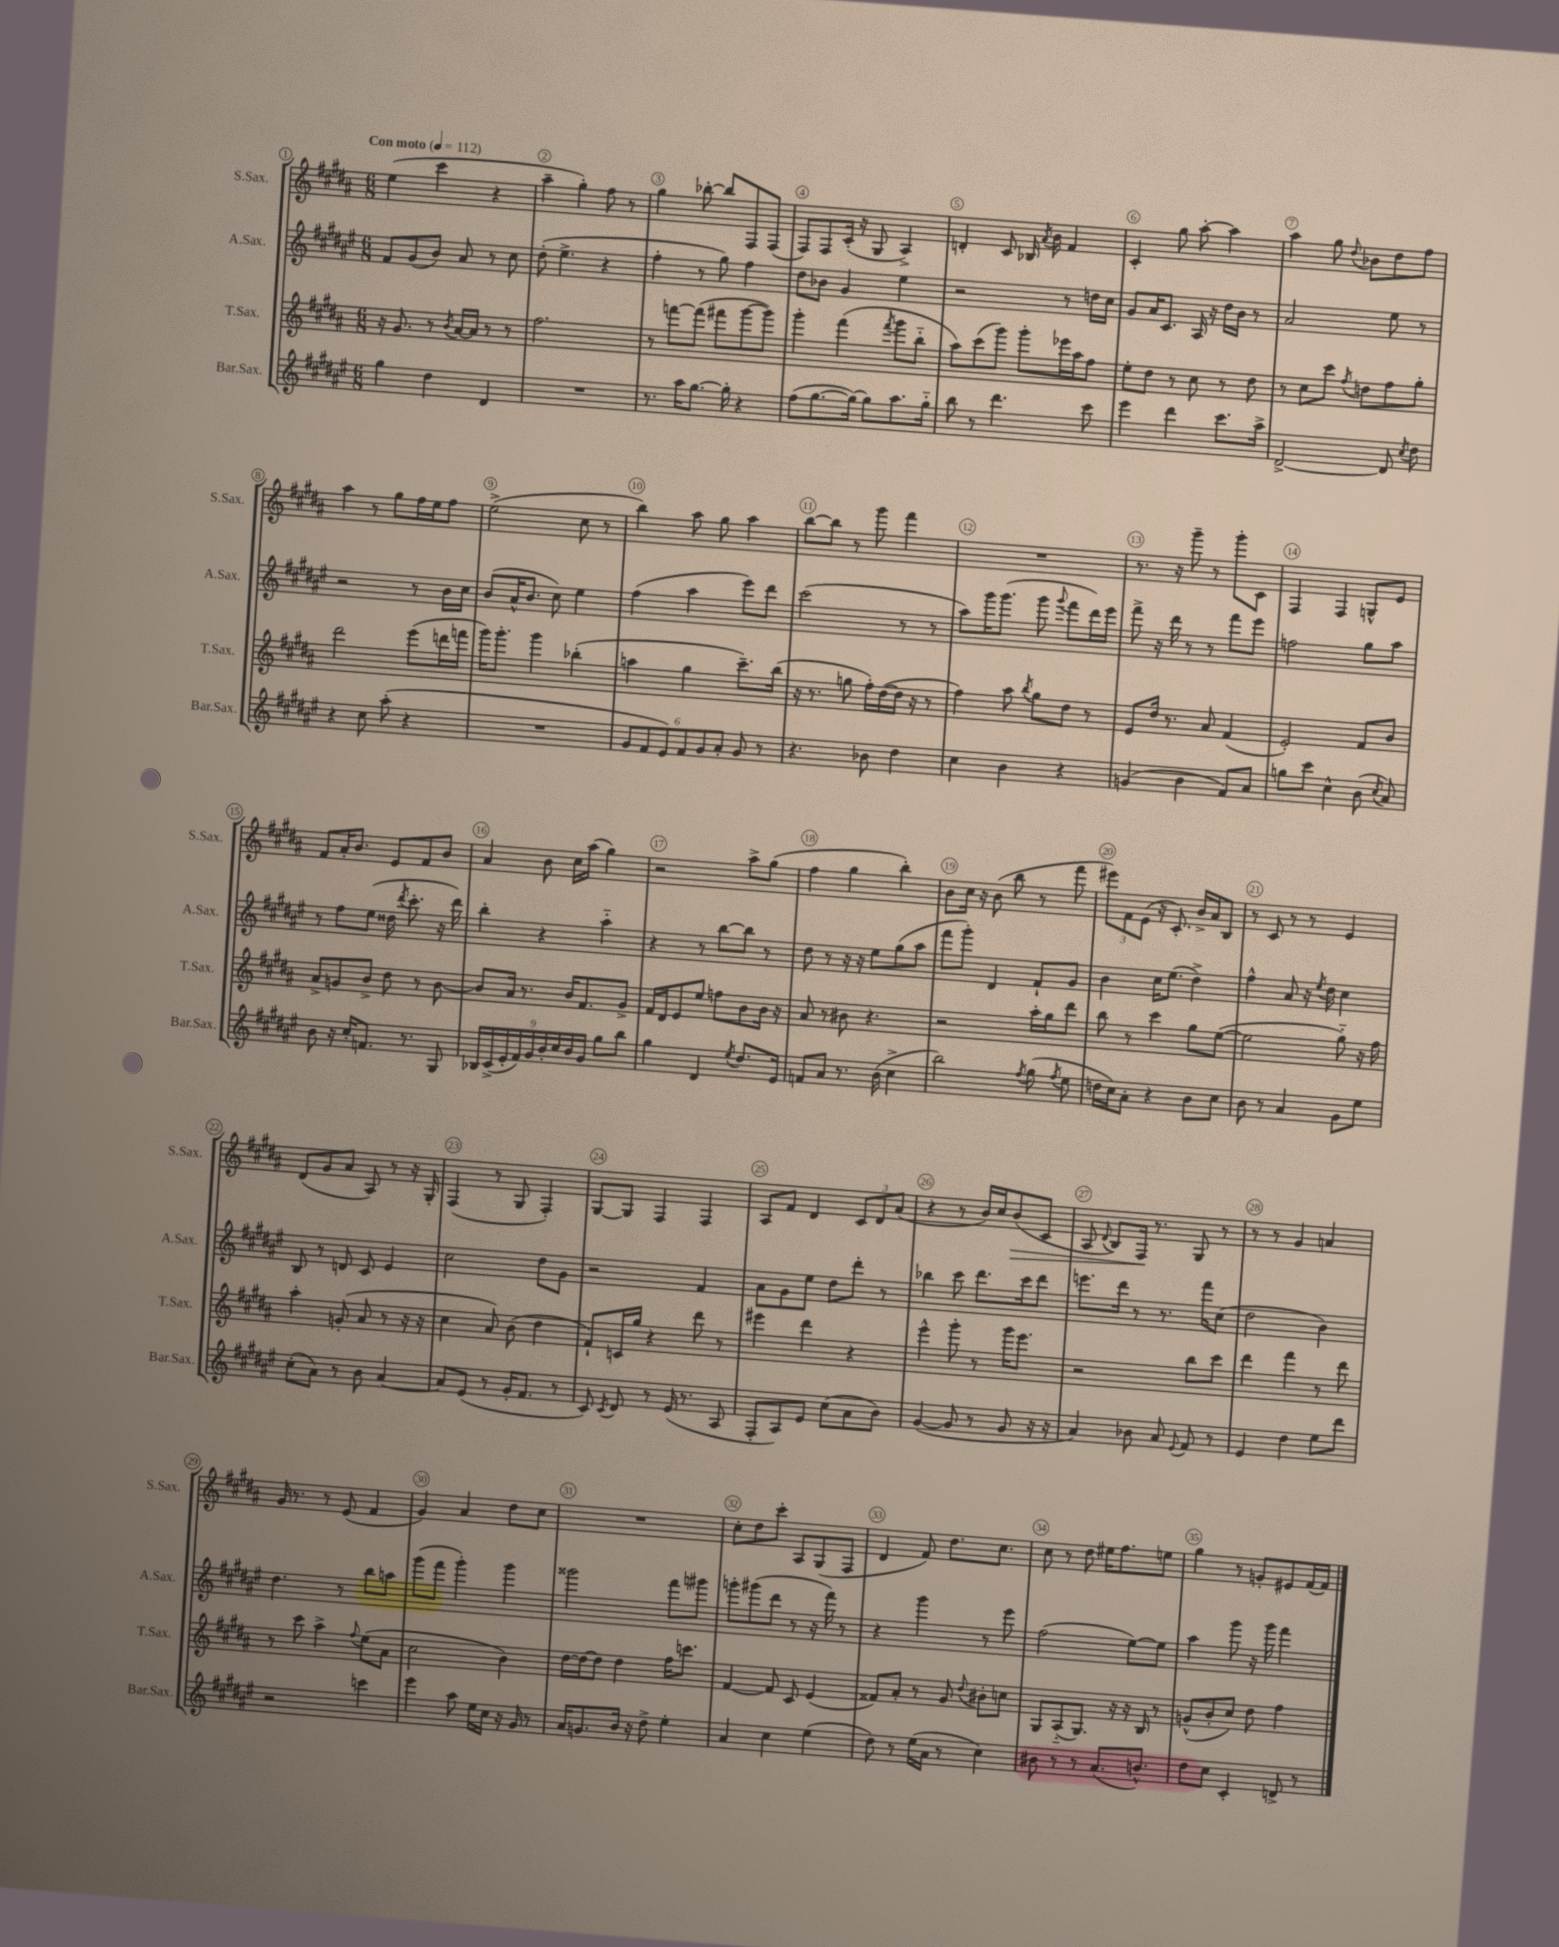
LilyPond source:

<<
\new StaffGroup <<
\new Staff = "s0" \with { instrumentName = "S.Sax." shortInstrumentName = "S.Sax." } {
    \clef treble \key b \major \numericTimeSignature \time 6/8 \tempo "Con moto" 4 = 112
    \autoBeamOff e''4( cis'''4 r4 |
    ais''4-- gis''4-.) fis''8 r8 |
    gis''4 bes''8~-. bes''8[ fis8 fis8]( |
    fis8[) fis8 cis'16]-.( r16 gis8 ais4->) |
    d'4-. cis'8 bes16 \acciaccatura { ais'8 } b'16 fis'4 |
    cis'4-. gis''8 ais''8~-. ais''4 |
    ais''4 gis''8 \appoggiatura { dis''8 } bes'8[ dis''8 fis''8] |
    ais''4 r8 gis''8[ fis''16 e''16 fis''8] |
    e''2->( cis''8 r8 |
    b''4) ais''8 gis''8 ais''4 |
    b''8[~ b''8] r8 gis'''8 fis'''4 |
    R2. |
    r8. r16 gis'''8-- r8 gis'''8[-. cis'8] |
    fis4 fis4 g8[-^ e'8] |
    fis'8[ ais'16-. b'8.] e'8[ fis'8 b'8] |
    ais'4 b'8 cis''16[ ais''16]( gis''4) |
    r2 ais''8[-> gis''8]( |
    fis''4 gis''4 b''4-.) |
    b'8[ cis''16] r16 b'8( b''8 r8 fis'''8 |
    \tuplet 3/2 { eis'''8[) fis'8 e'8]( } r16 cis'8.-.) b'16[-> ais'16 b8] |
    r8 cis'8 r8 r8 e'4 |
    dis'8[( gis'8 ais'8] ais8) r8 r16 gis16-. |
    fis4( r8 gis8 fis4-.) |
    gis8[~ gis8] fis4 fis4 |
    ais8[ fis'8] dis'4 \tuplet 3/2 { cis'8[ dis'8 ais'8]( } |
    r4 r8 b'16[) cis''16 b'8\>( cis'8] |
    ais8 \appoggiatura { dis'8 } b8[) fis16]\! r8. gis8 r8 |
    r8 r8 gis'4 a'4 |
    gis'16 r8. r8 e'8( fis'4 |
    gis'4) ais'4 dis''8[ cis''8] |
    R2. |
    cis''8[-. dis''8 cis'''8]-. ais8[ gis8( fis8] |
    dis'4 fis'8) dis''8.[ cis''8.] |
    cis''8 r8 dis''8 eis''16[ fis''8. e''8] |
    gis''4 r8 g'8[-. eis'8 fis'16( fis'16]) \bar "|." |
}
\new Staff = "s1" \with { instrumentName = "A.Sax." shortInstrumentName = "A.Sax." } {
    \clef treble \key fis \major \numericTimeSignature \time 6/8
    \autoBeamOff fis'8[ gis'8( b'8]) ais'8 r8 cis''8 |
    dis''8-.( eis''4.-> r4 |
    fis''4-. r8 gis''8) fis''4 |
    dis''8[ bes'8] gis'4 eis''4 |
    r2 r8 d''16[ cis''16] |
    gis'8[ ais'16 cis'8.] ais16 r16 dis''16[ b'16] r8 |
    ais'2 eis''8 r8 |
    r2 r8 b'16[ cis''16] |
    b'8[( ais'16-^ b'8.] cis''8) eis''4 |
    fis''4( ais''4 eis'''8[) dis'''8] |
    cis'''2( r8 r8 |
    ais''8[) gis'''16 gis'''8.]( gis'''8 \appoggiatura { gis'''8 } fis'''8[ dis'''16) eis'''16] |
    fis'''8-> r16 dis'''16 r8 r8 fis'''8[ eis'''8] |
    f''2 gis''8[ ais''8] |
    r8 fis''8[ eis''8]( disis''16 \acciaccatura { dis'''8 } cis'''8.-. r16 dis'''16) |
    b''4-. r4 ais''4-_ |
    r4 r8 b''8[~ b''8] r8 |
    dis''8 r8 r16 r16 eis''8[ gis''8( ais''8] |
    fis'''8[ gis'''8]-.) dis'4 fis'8[-! gis'8] |
    b'4 cis''16[ eis''8.]( dis''4->) |
    fis''4-^ ais'8 r16 \acciaccatura { eis''8 } dis''16 cis''4 |
    b8 r8 d'8 cis'8 eis'4 |
    cis''2 dis''8[ gis'8] |
    r2 fis'4 |
    ais'8[ gis'8 eis''8] dis''8[ dis'''8]-. r8 |
    bes''4 cis'''8 dis'''8.[ cis'''16 dis'''8] |
    e'''8.[ dis'''16] r8 r8. fis'''16[ cis''8]( |
    dis''2 b'4) |
    dis''4. r8 b''8[ a''8] |
    gis'''8[( fis'''8] gis'''4-.) gis'''4 |
    gisis'''2 fis'''8[ gis'''8] |
    g'''8[-. gis'''8( dis'''8] r8 r16 fis'''16) r8 |
    r4 gis'''4 r8 eis'''8 |
    fis''2( eis''8[~) eis''8] |
    ais''4 gis'''8 r16 gis'''16 fis'''4 \bar "|." |
}
\new Staff = "s2" \with { instrumentName = "T.Sax." shortInstrumentName = "T.Sax." } {
    \clef treble \key b \major \numericTimeSignature \time 6/8
    \autoBeamOff r16 gis'8. r8 \acciaccatura { b'8 } ais'16[~ ais'16] r8 r8 |
    fis''2. |
    r8 f'''8[~ f'''8]( fis'''8[ gis'''8~ gis'''8]) |
    gis'''4-. fis'''4( \acciaccatura { fis'''8 } gis'''8[ b''8]-_ |
    ais''8[) cis'''8( gis'''8]) gis'''8[-. ees'''16 ais''16 fis''8] |
    e''8[-. dis''8] r8 cis''8 r8 dis''8 |
    r8 cis''8[ cis'''8] \acciaccatura { fis''8 } d''8[ fis''8 gis''8]-. |
    dis'''2 e'''8[( d'''16 f'''16] |
    gis'''16[) gis'''8.]-. gis'''4 bes''4-.( |
    a''4 gis''4 cis'''8.[--) b''16]( |
    r16 r8. g''8 fis''16[-.) dis''16~( dis''16] r16 r8 |
    fis''4) ais''8 \acciaccatura { b''8 } gis''8[ dis''8] r8 |
    e'8[ dis''16] r8. ais'8 fis'4( |
    e'2-.) fis'8[ b'8] |
    ais'8[-> g'8 b'8]-> dis''8 r8 b'8~ |
    b'8[ ais'16] r8. b'16[ fis'8. gis'8]-> |
    fis'16[ dis'16 e'8 e''8] f''8[ b'8 b'16] r16 |
    ais'8 r8 bis'8 r4. |
    r2 ais''16[-. gis''16 dis'''8] |
    b''8 r8 cis'''4 gis''8[ e''8]~( |
    e''2 gis''8-_) r16 fis''16 |
    ais''4-. g'8-.( ais'8 r8 r16 r16 |
    cis''4 ais'8) b'8( dis''4 |
    fis'8[-!) c'16 gis''16] r4 dis'''8 r8 |
    eis'''4 dis'''4 r4 |
    e'''4-^ gis'''8-. r8 gis'''16[ e'''8.] |
    r2 b''8[ cis'''8] |
    dis'''4 fis'''4 r8 dis'''8 |
    r8 cis'''8 ais''4-> \appoggiatura { fis''8 } e''8[( ais'8] |
    cis''2 b'4) |
    dis''16[~ dis''16~ dis''8] dis''4 fis''16[ c'''8.] |
    fis'4~ fis'8 cis'8 e'4( |
    fisis'8[) ais'8]-. r8 gis'8 \appoggiatura { dis''8 } bis'8[-. c''8] |
    gis8[ ais8-_( gis8.]) r16 r16 b16 r8 |
    g'8[-^( b'8-. cis''8]) dis''8 fis''4 \bar "|." |
}
\new Staff = "s3" \with { instrumentName = "Bar.Sax." shortInstrumentName = "Bar.Sax." } {
    \clef treble \key fis \major \numericTimeSignature \time 6/8
    \autoBeamOff gis''4 dis''4 dis'4 |
    R2. |
    r8. ais''16[ gis''8.]~ gis''16-. r4 |
    fis''8[( gis''8.~ gis''16]~) gis''8[ ais''8. gis''16]-_ |
    b''8 r8 dis'''4. cis'''8 |
    eis'''4 dis'''4 cis'''8.[ ais''16]-> |
    dis'2~-> dis'8 \acciaccatura { cis''8 } dis''8 |
    r4 cis''8 ais''8-.( r4 |
    R2. |
    \tuplet 6/4 { gis'8[ fis'8 eis'8) fis'8 gis'8 ais'8]-. } gis'8 r8 |
    r4. bes'8 dis''4 |
    cis''4 b'4 r4 |
    g'4( b'4 fis'8[) ais'8] |
    g''8[ cis'''8] cis''4-^ b'8( \acciaccatura { cis''8 } ais'8) |
    b'8 r16 cis''16[-. f'8.] r8. gis8 |
    \tuplet 9/8 { bes16[ cis'16->( eis'16-. fis'16) gis'16 b'16-. cis''16 b'16 gis'16] } gis''8[ b''8] |
    gis''4 dis'4 \acciaccatura { eis''8 } dis''8.[ eis'16] |
    f'8[ ais'8] r8. b'16( cis''4-> |
    b''2) \acciaccatura { fis''8 } gis''8( \acciaccatura { fis''8 } eis''8 |
    d''16[ cis''16) ais'8]-. r4 b'8[ cis''8] |
    b'8 r8 ais'4 gis'8[ eis''8] |
    cis''8[-.( ais'8]) r8 b'8 ais'4~ |
    ais'8[ eis'8]( r8 gis'16[-. fis'8.] r8 |
    cis'8) \acciaccatura { cis'8 } dis'8 r8 eis'16( r8. ais8 |
    fis8[-. ais8) eis'8] cis''8[( ais'8 b'8]) |
    gis'4~( gis'8 r8 gis'8 r16 r16 |
    ais'4) bes'8 ais'8 \appoggiatura { eis'8 } fis'8 r8 |
    eis'4 dis''4 eis''8[ dis'''8] |
    r2 c'''4 |
    eis'''4 ais''8 eis''16[ cis''16] r16 gis'16 r8 |
    ais'16[ g'8. b'16] r16 dis''8-> eis''4-. |
    ais'4 cis''4 eis''4( |
    dis''8) r8 eis''16[( ais'16] r8 cis''4) |
    bis'8 r8 r8 ais'8.[( b'8.]-^) |
    dis''8[ cis''8] cis'4-. d'8-> r8 \bar "|." |
}
>>
>>
\layout { \context { \Score \override BarNumber.break-visibility = ##(#f #t #t) barNumberVisibility = #all-bar-numbers-visible \override BarNumber.stencil = #(make-stencil-circler 0.1 0.3 ly:text-interface::print) } }
